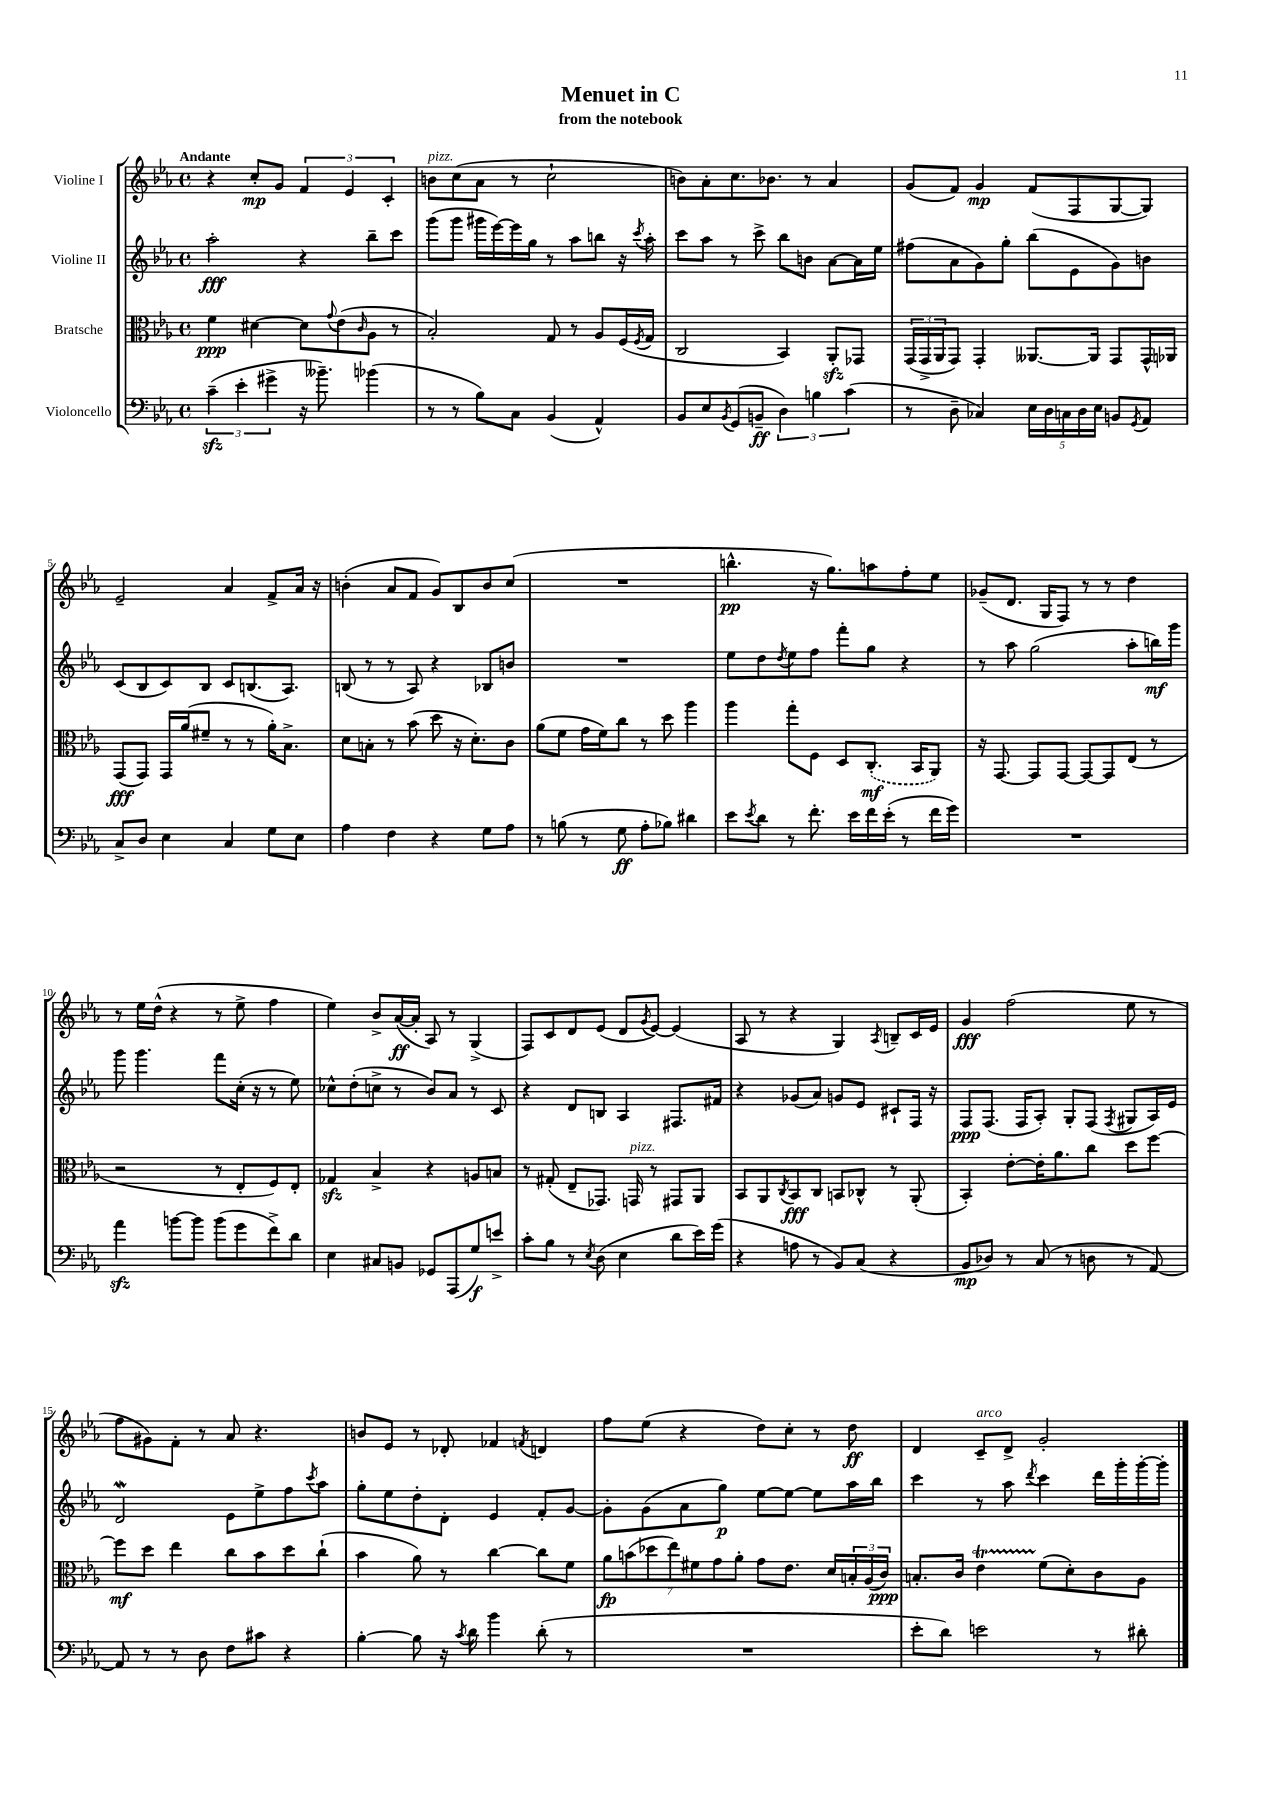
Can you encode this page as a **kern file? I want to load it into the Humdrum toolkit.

**kern	**kern	**kern	**kern
*staff4	*staff3	*staff2	*staff1
*clefF4	*clefC3	*clefG2	*clefG2
*k[b-e-a-]	*k[b-e-a-]	*k[b-e-a-]	*k[b-e-a-]
*M4/4	*M4/4	*M4/4	*M4/4
*met(c)	*met(c)	*met(c)	*met(c)
(6c~	4f	2aa-'	4r
6e-'	.	.	.
.	[4d#	.	8cc'
6g#^	.	.	.
.	.	.	8g
16r	8d#]	4r	6f
8.b--~)	.	.	.
.	8qqg	.	.
.	(8e-	.	.
.	.	.	6e-
.	16qqc	.	.
(4b-	8A-	8bb-~	.
.	.	.	6c'
.	8r	8ccc	.
=	=	=	=
8r	2B-')	(8ggg	8b
8r	.	8ggg	(8cc
8B-)	.	16ggg#	8a-
.	.	[16eee-)	.
8C	.	16eee-]	8r
.	.	16gg	.
(4BB-	8G	8r	2cc`
.	8r	8aa-	.
4AA-^^)	8A-	8bb	.
.	(16F	16r	.
.	8qF	8qccc	.
.	16G	16aa-'	.
=	=	=	=
8BB-	2C	8ccc	8b)
8E-	.	8aa-	8a-'
8qBB-	.	.	.
(8GG	.	8r	8.cc
8BB~	.	8ccc^	.
.	.	.	8.b-
6D)	4BB-)	8bb-	.
.	.	8b	8r
6B	.	.	.
.	8AA-'	[8a-	4a-
(6c	.	.	.
.	8GG-	16a-]	.
.	.	16ee-	.
=	=	=	=
8r	(24GG	(8ff#	(8g
.	24GG^	.	.
.	24AA-	.	.
8D~	8GG)	8a-	8f)
4C-)	4GG'	8g)	4g
.	.	8gg'	.
20E-	[8.AA--	(8bb-	(8f
20D	.	.	.
20C	.	.	.
.	.	8e-	8F
20D	.	.	.
.	16AA--]	.	.
20E-	.	.	.
8BB	8GG	8g)	[8G
8qGG	.	.	.
8AA-	16GG^^	8b	8G])
.	16AA-	.	.
=	=	=	=
8C^	(8GG	(8c	2e-~
8D	8GG)	8B-	.
4E-	16GG	8c)	.
.	(16a-	.	.
.	8f#~	8B-	.
4C	8r	8c	4a-
.	8r	(8.B	.
8G	16a-')	.	8f^
.	8.B-^	8.A-)	.
8E-	.	.	16a-
.	.	.	16r
=	=	=	=
4A-	8d	(8B	(4b'
.	8B'	8r	.
4F	8r	8r	8a-
.	(8b-	8A-)	8f
4r	8dd	4r	8g)
.	16r	.	8B-
.	8.d')	.	.
8G	.	8B-	8b
8A-	8c	8b	(8cc
=	=	=	=
8r	(8a-	1r	1r
(8B	8f	.	.
8r	16g	.	.
.	16f)	.	.
8G	8cc	.	.
8A-'	8r	.	.
8B-)	8dd	.	.
4d#	4aa-	.	.
=	=	=	=
8e-	4aa-	8ee-	4.bb^^
8qe-	.	.	.
8d	.	8dd	.
.	.	8qdd	.
8r	8gg'	8ee-	.
8.f'	8F	8ff	16r
.	.	.	8.gg)
.	8D	8fff'	.
16e-	.	.	.
16f	(8.C'	8gg	8aa
(16e-'	.	.	.
8r	.	4r	8ff'
.	16BB-	.	.
16f	8AA-)	.	8ee-
16g)	.	.	.
=	=	=	=
1r	16r	8r	(8g-~
.	[8.GG	.	.
.	.	8aa-	8.d
.	8GG]	(2gg	.
.	.	.	16G
.	[8GG	.	8F)
.	8GG_	.	8r
.	8GG]	.	8r
.	(8E-	8aa-'	4dd
.	8r	16bb)	.
.	.	16ggg	.
=	=	=	=
4a-	2r	8ggg	8r
.	.	4.ggg	16ee-
.	.	.	(16dd^^
[8b	.	.	4r
8b]	.	.	.
(8b	8r	8fff	8r
8g	8E-'	(16cc'	8ee-^
.	.	16r	.
8f^)	8F)	8r	4ff
8d	8E-'	8ee-)	.
=	=	=	=
4E-	4G-	8cc-^^	4ee-)
.	.	(8dd'	.
8C#	4B-^	8cc^	8b-^
8BB	.	8r	([16a-
.	.	.	16a-']
8GG-	4r	8b-)	8A-)
(8AAA-	.	8a-	8r
8G)	8A	8r	(4G^
8e^	8B	8c	.
=	=	=	=
8c'	8r	4r	8F)
8B-	(8G#'	.	8c
8r	8E-~	8d	8d
8qE-	.	.	.
(8D	8.GG-)	8B	(8e-
4E-	.	4A-	8d
.	16GG	.	.
.	.	.	8qg
.	8r	.	[8e-)
8d	8GG#	8.F#	(4e-]
16e-)	8AA-	.	.
(16g	.	16f#	.
=	=	=	=
4r	8BB-	4r	8A-
.	8AA-	.	8r
.	8qC	.	.
8A	8BB-	(8g-	4r
8r	8C	8a-)	.
8BB-)	8BB	8g	4G)
(8C	8C-^^	8e-	.
.	.	.	8qA-
4r	8r	8c#`	8B~
.	(8AA-'	16F	16c
.	.	16r	16e-
=	=	=	=
8BB-	4BB-')	8F	4g
8D-)	.	(8.F	.
8r	[8e-'	.	(2ff
.	.	16F	.
(8C	16e-']	8A-')	.
.	8.a-	.	.
8r	.	8G'	.
8D	8cc	(8F	.
.	.	8qF	.
8r	8dd	8G#	8ee-
[8AA-)	[8ff	16A-)	8r
.	.	16e-	.
=	=	=	=
8AA-]	8ff]	2d	8ff
8r	8dd	.	8g#)
8r	4ee-	.	8f'
8D	.	.	8r
8F	8cc	8e-	8a-
8c#	8b-	8ee-^	4.r
4r	8dd	8ff	.
.	.	8qccc	.
.	(8cc`	8aa-	.
=	=	=	=
[4B-'	4b-	8gg'	8b
.	.	8ee-	8e-
8B-]	8a-)	8dd'	8r
16r	8r	8d'	8d-'
8qc	.	.	.
16d	.	.	.
4b-	[4cc	4e-	4f-
.	.	.	8qf
(8d'	8cc]	8f'	4d
8r	8f	[8g	.
=	=	=	=
1r	14a-	8g']	8ff
.	(14b	.	.
.	.	(8g	(8ee-
.	14dd-	.	.
.	14ee-)	.	.
.	.	8a-	4r
.	14f#	.	.
.	14g	.	.
.	.	8gg)	.
.	14a-'	.	.
.	8g	[8ee-	8dd)
.	8.e-	8ee-_	8cc'
.	.	8ee-]	8r
.	16d	.	.
.	24B'	16aa-	8dd
.	(24A-	.	.
.	.	16bb-	.
.	24c)	.	.
=	=	=	=
8e-'	8.B'	4ccc	4d
8d)	.	.	.
.	16c	.	.
2e	4e-	8r	8c~
.	.	8aa-	8d^
.	.	8qddd	.
.	(8f	4ccc	2g'
.	8d')	.	.
8r	8c	16ddd	.
.	.	16ggg'	.
8d#'	8A-	[16ggg'	.
.	.	16ggg']	.
==	==	==	==
*-	*-	*-	*-
